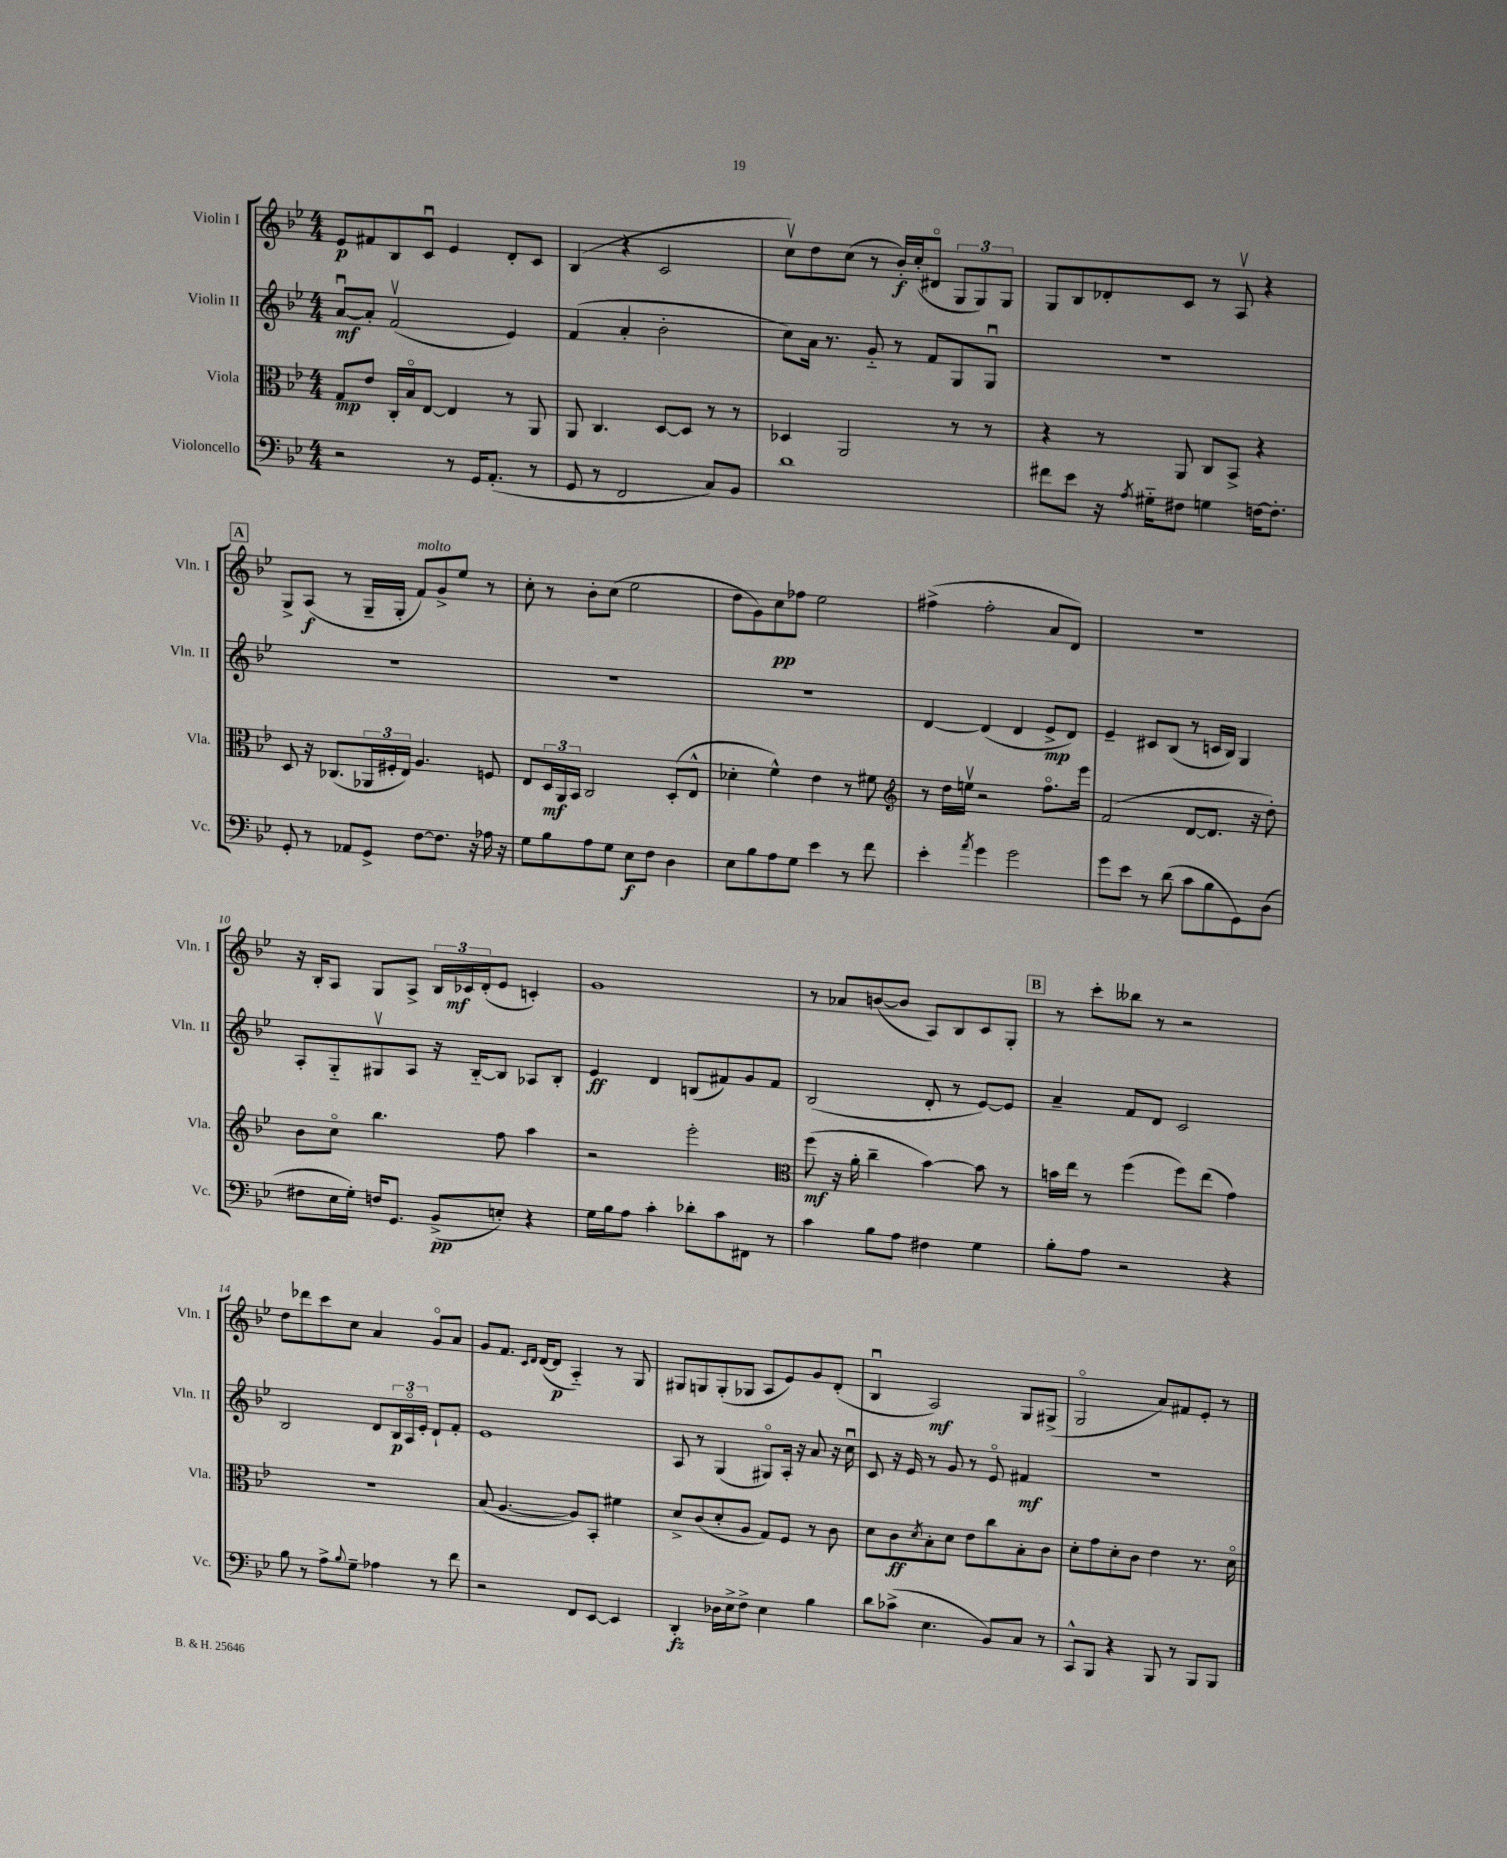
<<
\new StaffGroup <<
\new Staff = "s0" \with { instrumentName = "Violin I" shortInstrumentName = "Vln. I" } {
    \clef treble \key bes \major \numericTimeSignature \time 4/4
    ees'8\p fis'8 bes8 c'8\downbow ees'4 d'8-. c'8 |
    bes4( r4 c'2 |
    c''8\upbow) d''8 c''8( r8 bes'16-.\f) c''16-.( dis'8\flageolet \tuplet 3/2 { g8 g8) g8 } |
    g8 bes8 des'8-. c'8 r8 a8\upbow r4 |
    \mark \markup { \box "A" } g8-> a8\f( r8 g16-- g16-. f'8^\markup { \italic "molto" }) g'8-> ees''8 r8 |
    c''8-. r8 bes'8-. c''8( ees''2 |
    d''8 g'8) c''8\pp fes''8 ees''2 |
    fis''4->( fis''2-. a'8 d'8) |
    R1 |
    r16 bes16-. a8 g8 a8-> \tuplet 3/2 { bes16 ces'16\mf d'16-.( } ees'8 c'4-.) |
    g'1 |
    r8 aes'8 b'8~( b'8 a8) bes8 c'8 g8-. |
    \mark \markup { \box "B" } r8 c'''8-. beses''8 r8 r2 |
    d''8 des'''8 c'''8 c''8 a'4 g'8\flageolet a'8 |
    g'8 f'8. \grace { c'16 d'16 } d'16~( d'8\p a4-_) r8 g8 |
    gis8 g8 g8-.( ges8 a8 ees'8) g'8 d'8-.( |
    bes4\downbow a2\mf) g8 gis8->( |
    g2\flageolet a'8) fis'8 ees'8-. r8 \bar "|." |
}
\new Staff = "s1" \with { instrumentName = "Violin II" shortInstrumentName = "Vln. II" } {
    \clef treble \key bes \major \numericTimeSignature \time 4/4
    a'8~\downbow\mf a'8-. f'2\upbow( ees'4) |
    f'4( a'4-. bes'2-. |
    c''8) a'16 r8. g'8-_ r8 f'8 g8 g8\downbow |
    R1 |
    \mark \markup { \box "A" } R1 |
    R1 |
    R1 |
    d'4~ d'4( d'4 ees'8->\mp d'8) |
    ees'4-- cis'8 bes8( r8 c'16 bes16) g4 |
    a8-. g8-_ gis8\upbow a8 r16 bes16~-_ bes8 aes8 bes8-. |
    ees'4\ff d'4 b8( fis'8) g'8 fis'8 |
    bes2( d'8-. r8 ees'8~) ees'8 |
    \mark \markup { \box "B" } a'4-- f'8 d'8 c'2 |
    bes2 d'8 \tuplet 3/2 { bes16\p a16\flageolet ees'16-. } d'8-! f'8-. |
    ees'1 |
    a8 r8 g4( gis8\flageolet) a16-. r16 a'8 r16 c''16\downbow |
    c'8 r16 ees'16 r8 g'8 r8 ees'8\flageolet fis'4\mf |
    R1 \bar "|." |
}
\new Staff = "s2" \with { instrumentName = "Viola" shortInstrumentName = "Vla." } {
    \clef alto \key bes \major \numericTimeSignature \time 4/4
    g8\mp ees'8 c16-. bes16\flageolet ees8~ ees4 r8 a,8 |
    a,8 c4. d8~ d8 r8 r8 |
    des4 a,2 r8 r8 |
    r4 r8 a,8 c8 bes,8-> r4 |
    \mark \markup { \box "A" } d8 r16 ces8.( \tuplet 3/2 { aes,16 fis16-. ees16) } a4. f8 |
    ees8 \tuplet 3/2 { d16\mf a,16 bes,16 } c2 d8-.( ees8-^ |
    des'4-. f'4-^) ees'4 r8 fis'8 |
    \clef treble r8 d''16 e''16\upbow r2 f''8.\flageolet ees'''16 |
    f'2( d'8~ d'8. r16 d''8-.) |
    bes'8 c''8\flageolet bes''4. f''8 a''4 |
    r2 ees'''2-. |
    \clef alto f''8\mf( r16 a'16-. c''4-- bes'4~) bes'8 r8 |
    \mark \markup { \box "B" } b'16 ees''16 r8 f''4( f''8) ees''8( g'4) |
    R1 |
    bes8( a4.~ a8) bes,8-. fis'4 |
    d'8-> c'8( d'8-. a8 g8) f8 r8 c'8 |
    d'8 c'8\ff \acciaccatura { d'8 } bes8-. d'8 ees'8 c''8 bes8-. c'8 |
    d'8-. g'8 d'8-. c'8 ees'4 r8. d'16\flageolet \bar "|." |
}
\new Staff = "s3" \with { instrumentName = "Violoncello" shortInstrumentName = "Vc." } {
    \clef bass \key bes \major \numericTimeSignature \time 4/4
    r2 r8 g,16 a,8.-.( r8 |
    g,8 r8 f,2 c8) bes,8 |
    d'1 |
    fis'8 ees'8 r16 \acciaccatura { a8 } gis16-_ fis8 g4 f16~ f8.-. |
    \mark \markup { \box "A" } g,8-. r8 aes,8 g,8-> f8~ f8. r16 aes16 r16 |
    g8 bes8 a8 g8 ees8\f f8 d4 |
    ees8 bes8 a8 g8 ees'4 r8 f'8 |
    ees'4-. \acciaccatura { a'8 } g'4 g'2 |
    g'8 ees'8 r8 d'8( c'8 bes8 g,8) d8( |
    fis8 ees16 g16-.) f16 g,8. bes,8->\pp( e8-.) r4 |
    g16 bes16 a8 c'4-. des'8-. c'8 fis,8 r8 |
    c'4 bes8 a8 fis4 g4 |
    \mark \markup { \box "B" } bes8-. a8 r2 r4 |
    bes8 r8 a8-> \appoggiatura { bes8 } g8-- aes4 r8 f'8 |
    r2 f,8 ees,8~ ees,4 |
    d,4-.\fz des16 ees16-> f8-> ees4 bes4 |
    d'8 ces'8->( ees4. bes,8) c8 r8 |
    c,8-^ bes,,8 r4 bes,,8 r8 bes,,8 bes,,8 \bar "|." |
}
>>
>>
